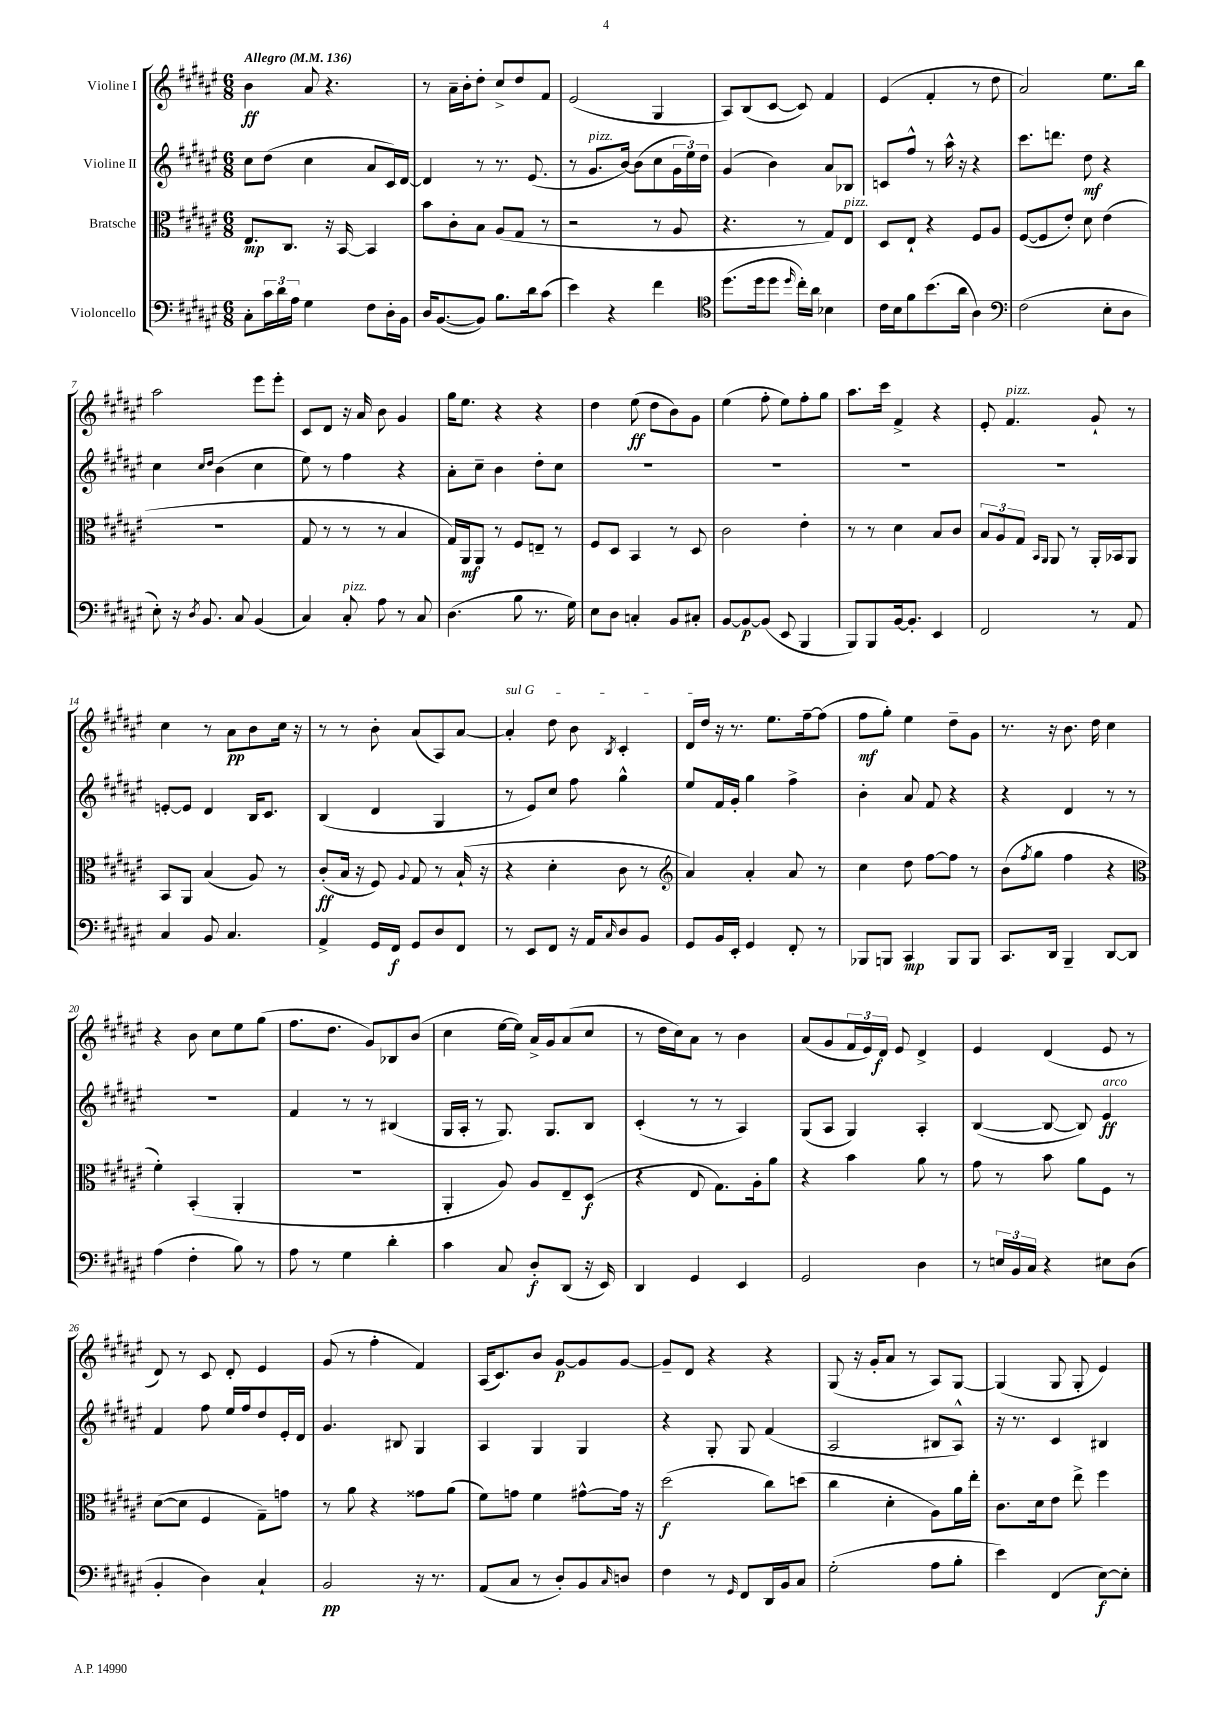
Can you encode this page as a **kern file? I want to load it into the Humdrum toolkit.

**kern	**dynam	**kern	**dynam	**kern	**dynam	**kern	**dynam
*part4	*part4	*part3	*part3	*part2	*part2	*part1	*part1
*staff4	*staff4	*staff3	*staff3	*staff2	*staff2	*staff1	*staff1
*I"Violoncello	*	*I"Bratsche	*	*I"Violine II	*	*I"Violine I	*
*clefF4	*	*clefC3	*	*clefG2	*	*clefG2	*
*k[f#c#g#d#a#e#]	*	*k[f#c#g#d#a#e#]	*	*k[f#c#g#d#a#e#]	*	*k[f#c#g#d#a#e#]	*
*M6/8	*	*M6/8	*	*M6/8	*	*M6/8	*
*MM136	*	*MM136	*	*MM136	*	*MM136	*
=1	=1	=1	=1	=1	=1	=1	=1
!	!	!	!	!	!	!LO:TX:a:B:t=Allegro	!
8C#'\L	.	8.E#/L	mp	8cc#\L	.	4b\	ff
24c#\L	.	.	.	(8dd#\J	.	.	.
24d#\	.	.	.	.	.	.	.
.	.	8.C#/J	.	.	.	.	.
24A#\JJ	.	.	.	.	.	.	.
4G#\	.	.	.	4cc#\	.	8a#/	.
.	.	16r	.	.	.	4.r	.
.	.	[16BB/	.	.	.	.	.
8F#\L	.	4BB/]	.	8a#/L	.	.	.
16D#'\L	.	.	.	16c#/L)	.	.	.
16BB\JJ	.	.	.	[16d#/JJ	.	.	.
=2	=2	=2	=2	=2	=2	=2	=2
16D#/KL	.	8b\L	.	4d#/]	.	8r	.
([8.BB/	.	.	.	.	.	.	.
.	.	8c#'\	.	.	.	16a#~\LL	.
.	.	.	.	.	.	16b'\J	.
8BB/J])	.	8B\J	.	8r	.	8dd#'\J	.
8.B\L	.	(8A#/L	.	8.r	.	8cc#^/L	.
.	.	8G#/J	.	.	.	8dd#/	.
16d#\k	.	.	.	(8.e#/	.	.	.
(8c#\J	.	8r	.	.	.	8f#/J	.
=3	=3	=3	=3	=3	=3	=3	=3
4e#\)	.	2r	.	8r	.	(2e#/	.
!	!	!	!	!LO:TX:a:i:t=pizz.	!	!	!
.	.	.	.	8.g#/L	.	.	.
4r	.	.	.	.	.	.	.
.	.	.	.	[16b/Jk)	.	.	.
.	.	.	.	(8b\L]	.	.	.
4f#\	.	8r	.	8cc#\	.	4G#/	.
.	.	8A#/	.	24g#\L	.	.	.
.	.	.	.	24ee#\)	.	.	.
.	.	.	.	24dd#\JJ	.	.	.
=4	=4	=4	=4	=4	=4	=4	=4
*clefC4	*	*	*	*	*	*	*
(8.dd#\L	.	4.r	.	(4g#/	.	8A#/L)	.
.	.	.	.	.	.	(8B/	.
16dd#\k	.	.	.	.	.	.	.
8dd#\J	.	.	.	4b\)	.	[8c#/J	.
16qqdd#/	.	.	.	.	.	.	.
16cc#'\LL)	.	8r	.	.	.	8c#/])	.
16a#\JJ	.	.	.	.	.	.	.
4B-X\	.	8G#/L)	.	8a#/L	.	4f#/	.
!	!	!LO:TX:a:i:t=pizz.	!	!	!	!	!
.	.	8E#/J	.	8B-X/J	.	.	.
=5	=5	=5	=5	=5	=5	=5	=5
16c#\LL	.	8D#/L	.	8cn/L	.	(4e#/	.
16B\J	.	.	.	.	.	.	.
8f#\	.	8E#`/J	.	8ff#^^/J	.	.	.
(8.b\	.	4r	.	8r	.	4f#'/	.
.	.	.	.	16aa#^^\	.	.	.
16a#\Jk	.	.	.	16r	.	.	.
4A#\)	.	8F#/L	.	4r	.	8r	.
.	.	8A#/J	.	.	.	8dd#\	.
=6	=6	=6	=6	=6	=6	=6	=6
*clefF4	*	*	*	*	*	*	*
(2F#\	.	([8F#/L	.	8.ccc#\L	.	2a#/)	.
.	.	8F#/]	.	.	.	.	.
.	.	.	.	8.dddn\J	.	.	.
.	.	8e#'/J)	.	.	.	.	.
.	.	8d#\	.	8dd#\	mf	.	.
8E#'\L	.	(4e#\	.	4r	.	8.ee#\L	.
8D#\J	.	.	.	.	.	.	.
.	.	.	.	.	.	16bb\Jk	.
!!LO:LB:g=z
=7	=7	=7	=7	=7	=7	=7	=7
8E#'\)	.	2.r	.	4cc#\	.	2aa#\	.
16r	.	.	.	.	.	.	.
8qD#/	.	.	.	.	.	.	.
8.BB/	.	.	.	.	.	.	.
.	.	.	.	16qqcc#/LL	.	.	.
.	.	.	.	16qqdd#/JJ	.	.	.
.	.	.	.	(4b\	.	.	.
8C#/	.	.	.	.	.	.	.
(4BB/	.	.	.	4cc#\	.	8eee#\L	.
.	.	.	.	.	.	8eee#'\J	.
=8	=8	=8	=8	=8	=8	=8	=8
4C#/)	.	8G#/	.	8ee#\)	.	8c#/L	.
.	.	8r	.	8r	.	8d#/J	.
!LO:TX:a:i:t=pizz.	!	!	!	!	!	!	!
8C#'/	.	8r	.	4ff#\	.	16r	.
.	.	.	.	.	.	16a#/	.
8A#\	.	8r	.	.	.	8b\	.
8r	.	4B/	.	4r	.	4g#/	.
8C#/	.	.	.	.	.	.	.
=9	=9	=9	=9	=9	=9	=9	=9
(4.D#\	.	16G#/LL)	.	8a#'\L	.	16gg#\KL	.
.	.	16AA#/J	mf	.	.	8.ee#\J	.
.	.	8AA#/J	.	8cc#~\J	.	.	.
.	.	8r	.	4b\	.	4r	.
8B\	.	8F#/L	.	.	.	.	.
8.r	.	8En~/J	.	8dd#'\L	.	4r	.
.	.	8r	.	8cc#\J	.	.	.
16G#\)	.	.	.	.	.	.	.
=10	=10	=10	=10	=10	=10	=10	=10
8E#\L	.	8F#/L	.	2.r	.	4dd#\	.
8D#\J	.	8D#/J	.	.	.	.	.
4Cn'/	.	4BB/	.	.	.	(8ee#\	ff
.	.	.	.	.	.	8dd#\L	.
8BB/L	.	8r	.	.	.	8b\)	.
8C#X'/J	.	8D#/	.	.	.	8g#\J	.
=11	=11	=11	=11	=11	=11	=11	=11
[8BB/L	.	2c#\	.	2.r	.	(4ee#\	.
8BB/_	p	.	.	.	.	.	.
(8BB/J]	.	.	.	.	.	8ff#'\	.
8EE#/	.	.	.	.	.	8ee#\L)	.
4BBB/	.	4e#'\	.	.	.	8ff#'\	.
.	.	.	.	.	.	8gg#\J	.
=12	=12	=12	=12	=12	=12	=12	=12
8BBB/L)	.	8r	.	2.r	.	8.aa#\L	.
8BBB/	.	8r	.	.	.	.	.
.	.	.	.	.	.	16ccc#\Jk	.
[16BB/k	.	4d#\	.	.	.	4f#^/	.
8.BB'/J]	.	.	.	.	.	.	.
4EE#/	.	8B/L	.	.	.	4r	.
.	.	8c#/J	.	.	.	.	.
=13	=13	=13	=13	=13	=13	=13	=13
2FF#/	.	12B/L	.	2.r	.	8e#'/	.
.	.	12A#/	.	.	.	.	.
!	!	!	!	!	!	!LO:TX:a:i:t=pizz.	!
.	.	.	.	.	.	4.f#/	.
.	.	12G#/J	.	.	.	.	.
.	.	16qqBB/LL	.	.	.	.	.
.	.	16qqAA#/JJ	.	.	.	.	.
.	.	8AA#/	.	.	.	.	.
.	.	8r	.	.	.	.	.
8r	.	16AA#'/LL	.	.	.	8g#`/	.
.	.	16BB-X/J	.	.	.	.	.
8AA#/	.	8AA#/J	.	.	.	8r	.
!!LO:LB:g=z
=14	=14	=14	=14	=14	=14	=14	=14
4C#/	.	8BB/L	.	[8en'/L	.	4cc#\	.
.	.	8AA#/J	.	8e/J]	.	.	.
8BB/	.	(4B/	.	4d#/	.	8r	.
4.C#/	.	.	.	.	.	8a#\L	pp
.	.	8A#/)	.	16B/KL	.	8b\	.
.	.	.	.	8.c#/J	.	.	.
.	.	8r	.	.	.	16cc#\Jk	.
.	.	.	.	.	.	16r	.
=15	=15	=15	=15	=15	=15	=15	=15
4AA#^/	.	(8c#'/L	ff	(4B/	.	8r	.
.	.	16B/Jk	.	.	.	8r	.
.	.	16r	.	.	.	.	.
16GG#/LL	.	8F#/)	.	4d#/	.	8b'\	.
16FF#/JJ	f	.	.	.	.	.	.
.	.	8qqA#/	.	.	.	.	.
8GG#/L	.	8G#/	.	.	.	(8a#/L	.
8D#/	.	8r	.	4G#/	.	8A#/)	.
8FF#/J	.	(16B`/	.	.	.	[8a#/J	.
.	.	16r	.	.	.	.	.
=16	=16	=16	=16	=16	=16	=16	=16
!	!	!	!	!	!	!LO:TX:a:i:t=sul G	!
8r	.	4r	.	8r	.	4a#'/]	.
8EE#/L	.	.	.	8e#/L)	.	.	.
8FF#/J	.	4d#'\	.	8cc#/J	.	8dd#\	.
16r	.	.	.	8ff#\	.	8b\	.
16AA#/KL	.	.	.	.	.	.	.
16qqC#/	.	.	.	.	.	8qB/	.
8D#/	.	8c#\	.	4gg#^^\	.	4c#'/	.
8BB/J	.	8r	.	.	.	.	.
=17	=17	=17	=17	=17	=17	=17	=17
*	*	*clefG2	*	*	*	*	*
8GG#/L	.	4a#/)	.	8ee#/L	.	16d#/LL	.
.	.	.	.	.	.	16dd#/JJ	.
16BB/L	.	.	.	16f#/L	.	16r	.
16EE#'/JJ	.	.	.	16g#'/JJ	.	8.r	.
4GG#/	.	4a#'/	.	4gg#\	.	.	.
.	.	.	.	.	.	8.ee#\L	.
8FF#'/	.	8a#/	.	4ff#^\	.	.	.
.	.	.	.	.	.	[16ff#~\k	.
8r	.	8r	.	.	.	(8ff#\J]	.
=18	=18	=18	=18	=18	=18	=18	=18
8BBB-X/L	.	4cc#\	.	4b'\	.	8ff#\L	mf
8BBBn/J	.	.	.	.	.	8gg#'\J)	.
4CC#/	mp	8dd#\	.	8a#/	.	4ee#\	.
.	.	[8ff#\L	.	8f#/	.	.	.
8BBB/L	.	8ff#\J]	.	4r	.	8dd#~\L	.
8BBB/J	.	8r	.	.	.	8g#\J	.
=19	=19	=19	=19	=19	=19	=19	=19
8.CC#/L	.	(8b\L	.	4r	.	8.r	.
.	.	8qff#/	.	.	.	.	.
.	.	8gg#\J	.	.	.	.	.
16DD#/Jk	.	.	.	.	.	16r	.
4BBB~/	.	4ff#\	.	4d#/	.	8.b\	.
.	.	.	.	.	.	16dd#\	.
[8DD#/L	.	4r	.	8r	.	4cc#\	.
8DD#/J]	.	.	.	8r	.	.	.
!!LO:LB:g=z
=20	=20	=20	=20	=20	=20	=20	=20
*	*	*clefC3	*	*	*	*	*
(4A#\	.	4f#'\)	.	2.r	.	4r	.
4F#'\	.	(4BB'/	.	.	.	8b\	.
.	.	.	.	.	.	8cc#\L	.
8B\)	.	4AA#'/	.	.	.	8ee#\	.
8r	.	.	.	.	.	(8gg#\J	.
=21	=21	=21	=21	=21	=21	=21	=21
8A#\	.	2.r	.	4f#/	.	8.ff#\L	.
8r	.	.	.	.	.	.	.
.	.	.	.	.	.	8.dd#\J	.
4G#\	.	.	.	8r	.	.	.
.	.	.	.	8r	.	8g#/L)	.
4d#'\	.	.	.	(4B#X/	.	8B-X/	.
.	.	.	.	.	.	(8b/J	.
=22	=22	=22	=22	=22	=22	=22	=22
4c#\	.	4AA#'/	.	16G#/LL	.	4cc#\	.
.	.	.	.	16A#'/JJ	.	.	.
.	.	.	.	8r	.	.	.
8C#/	.	8A#/)	.	8.G#/)	.	[16ee#\LL	.
.	.	.	.	.	.	16ee#\JJ])	.
8D#'/L	f	8A#/L	.	.	.	16a#^/LL	.
.	.	.	.	8.G#/L	.	16g#/J	.
(8DD#/J	.	8E#~/	.	.	.	(8a#/	.
16r	.	(8D#/J	f	8B/J	.	8cc#/J	.
16EE#/)	.	.	.	.	.	.	.
=23	=23	=23	=23	=23	=23	=23	=23
4DD#/	.	4r	.	(4c#'/	.	8r	.
.	.	.	.	.	.	16dd#\LL	.
.	.	.	.	.	.	16cc#\J)	.
4GG#/	.	8E#/	.	8r	.	8a#\J	.
.	.	8.G#\L)	.	8r	.	8r	.
4EE#/	.	.	.	4A#/)	.	4b\	.
.	.	16A#'\k	.	.	.	.	.
.	.	8a#\J	.	.	.	.	.
=24	=24	=24	=24	=24	=24	=24	=24
2GG#/	.	4r	.	(8G#/L	.	(8a#/L	.
.	.	.	.	8A#/J	.	8g#/	.
.	.	4b\	.	4G#/)	.	24f#/L	.
.	.	.	.	.	.	24e#/)	.
.	.	.	.	.	.	24d#/JJ	f
.	.	.	.	.	.	8e#/	.
4D#\	.	8a#\	.	4A#'/	.	4d#^/	.
.	.	8r	.	.	.	.	.
=25	=25	=25	=25	=25	=25	=25	=25
8r	.	8g#\	.	([4B/	.	4e#/	.
24En/LL	.	8r	.	.	.	.	.
24BB/	.	.	.	.	.	.	.
24C#/JJ	.	.	.	.	.	.	.
4r	.	8b\	.	8B/_	.	(4d#/	.
.	.	8a#\L	.	8B/])	.	.	.
!	!	!	!	!LO:TX:a:i:t=arco	!	!	!
8E#X\L	.	8F#\J	.	4e#/	ff	8e#/	.
(8D#\J	.	8r	.	.	.	8r	.
!!LO:LB:g=z
=26	=26	=26	=26	=26	=26	=26	=26
4BB'/	.	([8d#\L	.	4f#/	.	8d#/)	.
.	.	8d#\J]	.	.	.	8r	.
4D#\)	.	4F#/	.	8ff#\	.	8c#/	.
.	.	.	.	16ee#/LL	.	8d#'/	.
.	.	.	.	16ff#/J	.	.	.
4C#`/	.	8G#~\L)	.	8dd#/	.	4e#/	.
.	.	8gn\J	.	16e#'/L	.	.	.
.	.	.	.	16d#/JJ	.	.	.
=27	=27	=27	=27	=27	=27	=27	=27
2BB/	pp	8r	.	4.g#/	.	(8g#/	.
.	.	8a#\	.	.	.	8r	.
.	.	4r	.	.	.	4ff#'\	.
.	.	.	.	8B#X/	.	.	.
16r	.	8g##X\L	.	4G#/	.	4f#/)	.
8.r	.	.	.	.	.	.	.
.	.	(8a#\J	.	.	.	.	.
=28	=28	=28	=28	=28	=28	=28	=28
(8AA#/L	.	8f#\L)	.	4A#/	.	(16A#/KL	.
.	.	.	.	.	.	8.c#/)	.
8C#/J	.	8gn\J	.	.	.	.	.
8r	.	4f#\	.	4G#/	.	8b/J	.
8D#'/L)	.	.	.	.	.	[8g#/L	p
8BB/	.	[8g#X^^\L	.	4G#/	.	8g#/]	.
16qqC#/	.	.	.	.	.	.	.
8Dn/J	.	16g#\Jk]	.	.	.	[8g#/J	.
.	.	16r	.	.	.	.	.
=29	=29	=29	=29	=29	=29	=29	=29
4F#\	.	(2dd#\	f	4r	.	8g#~/L]	.
.	.	.	.	.	.	8d#/J	.
8r	.	.	.	8G#'/	.	4r	.
16qqGG#/	.	.	.	.	.	.	.
8FF#/L	.	.	.	8G#/	.	.	.
16DD#/L	.	8cc#\L)	.	(4f#/	.	4r	.
16BB/J	.	.	.	.	.	.	.
8C#/J	.	(8ddn\J	.	.	.	.	.
=30	=30	=30	=30	=30	=30	=30	=30
(2G#'\	.	4cc#\	.	2A#/	.	(8G#/	.
.	.	.	.	.	.	16r	.
.	.	.	.	.	.	16g#'/KL	.
.	.	4d#'\	.	.	.	8a#/J	.
.	.	.	.	.	.	8r	.
8A#\L	.	8A#\L)	.	8B#X/L	.	8A#/L)	.
8B'\J	.	16a#\L	.	8A#^^/J)	.	[8G#/J	.
.	.	16ee#'\JJ	.	.	.	.	.
=31	=31	=31	=31	=31	=31	=31	=31
4e#\)	.	8.c#\L	.	16r	.	(4G#/]	.
.	.	.	.	8.r	.	.	.
.	.	16d#\k	.	.	.	.	.
(4FF#/	.	8e#\J	.	4c#/	.	8G#/	.
.	.	8ee#^\	.	.	.	8G#'/	.
[8E#\L)	f	4ff#\	.	4B#X/	.	4e#/)	.
8E#'\J]	.	.	.	.	.	.	.
==	==	==	==	==	==	==	==
*-	*-	*-	*-	*-	*-	*-	*-
